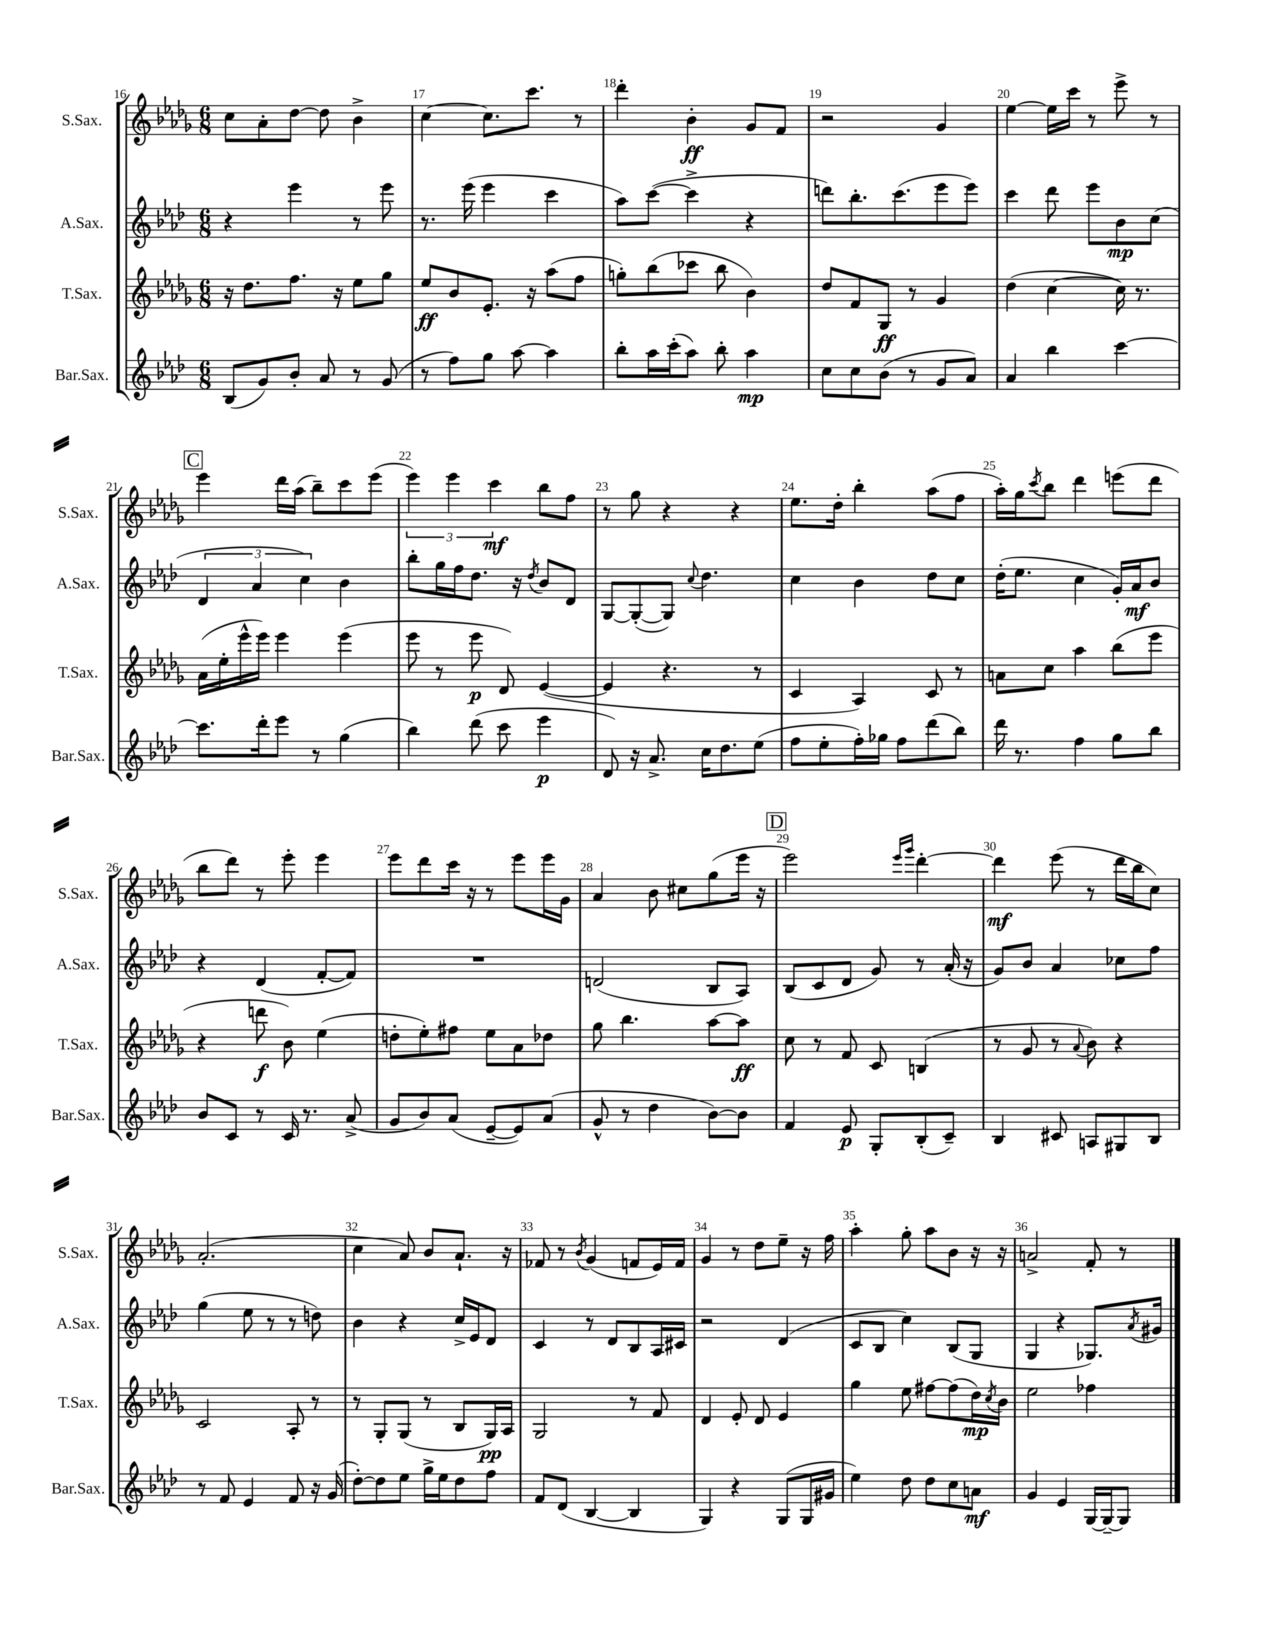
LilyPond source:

<<
\new StaffGroup <<
\new Staff = "s0" \with { instrumentName = "S.Sax." shortInstrumentName = "S.Sax." } {
    \clef treble \key des \major \numericTimeSignature \time 6/8
    c''8 aes'8-. des''8~ des''8 bes'4-> |
    c''4~ c''8. c'''8. r8 |
    des'''4-. bes'4-.\ff ges'8 f'8 |
    r2 ges'4 |
    ees''4~ ees''16 c'''16 r8 ees'''8-> r8 |
    \mark \markup { \box "C" } ees'''4 des'''16 aes''16( bes''8--) c'''8 ees'''8( |
    \tuplet 3/2 { ees'''4) ees'''4 c'''4\mf } bes''8 f''8 |
    r8 ges''8 r4 r4 |
    ees''8. des''16-. bes''4-. aes''8( f''8 |
    aes''16-.) ges''16 \acciaccatura { c'''8 } bes''8 des'''4 e'''8( des'''8 |
    bes''8 des'''8) r8 ees'''8-. ees'''4 |
    ees'''8 des'''8 c'''16 r16 r8 ees'''8 ees'''16 ges'16 |
    aes'4 bes'8 cis''8 ges''8( ees'''16 r16 |
    \mark \markup { \box "D" } ees'''2) \grace { ees'''16 ges'''16 } des'''4~-. |
    des'''4\mf ees'''8( r8 des'''16 bes''16 c''8) |
    aes'2.-.( |
    c''4 aes'8) bes'8 aes'8.-! r16 |
    fes'8 r8 \acciaccatura { bes'8 } ges'4( f'8 ees'16) f'16 |
    ges'4 r8 des''8 ees''8-- r16 f''16 |
    aes''4-. ges''8-. aes''8 bes'8 r16 r16 |
    a'2-> f'8-. r8 \bar "|." |
}
\new Staff = "s1" \with { instrumentName = "A.Sax." shortInstrumentName = "A.Sax." } {
    \clef treble \key aes \major \numericTimeSignature \time 6/8
    r4 ees'''4 r8 ees'''8 |
    r8. ees'''16( ees'''4 c'''4 |
    aes''8) c'''8~( c'''4-> r4 |
    d'''8) bes''8.-. c'''8.( ees'''8 ees'''8) |
    c'''4 des'''8 ees'''8 bes'8\mp c''8( |
    \mark \markup { \box "C" } \tuplet 3/2 { des'4 aes'4 c''4) } bes'4 |
    bes''8-. g''16 f''16 des''8. r16 \acciaccatura { des''8 } bes'8 des'8 |
    g8~ g8~-.( g8) \appoggiatura { c''8 } des''4. |
    c''4 bes'4 des''8 c''8 |
    des''16-.( ees''8. c''4 g'16-.) aes'16\mf bes'8 |
    r4 des'4( f'8~-. f'8) |
    R2. |
    d'2( bes8 aes8) |
    \mark \markup { \box "D" } bes8( c'8 des'8 g'8) r8 aes'16-.( r16 |
    g'8) bes'8 aes'4 ces''8 f''8 |
    g''4( ees''8 r8 r8 d''8) |
    bes'4 r4 c''16-> ees'16 des'8 |
    c'4 r8 des'8 bes8 aes16 cis'16 |
    r2 des'4( |
    c'8 bes8 c''4) bes8( g8 |
    g4 r4 ges8.) \acciaccatura { aes'8 } gis'16 \bar "|." |
}
\new Staff = "s2" \with { instrumentName = "T.Sax." shortInstrumentName = "T.Sax." } {
    \clef treble \key des \major \numericTimeSignature \time 6/8
    r16 des''8. f''8. r16 ees''8 ges''8 |
    ees''8\ff bes'8 ees'8.-. r16 aes''8( f''8 |
    g''8-.) bes''8( ces'''8 bes''8 bes'4) |
    des''8 f'8 ges8\ff r8 ges'4 |
    des''4( c''4~ c''16) r8. |
    \mark \markup { \box "C" } aes'16( ees''16-. ees'''16-^ ees'''16) ees'''4 ees'''4( |
    ees'''8 r8 ees'''8\p des'8) ees'4~( |
    ees'4 r4. r8 |
    c'4 aes4) c'8 r8 |
    a'8 c''8 aes''4 bes''8( ees'''8 |
    r4 d'''8\f bes'8) ees''4( |
    d''8-. ees''8-.) fis''8 ees''8 aes'8 des''8 |
    ges''8 bes''4. aes''8~ aes''8\ff |
    \mark \markup { \box "D" } c''8 r8 f'8 c'8 b4( |
    r8 ges'8 r8 \appoggiatura { aes'8 } bes'8) r4 |
    c'2 aes8-. r8 |
    r8 ges8-. ges8( r8 bes8 ges16\pp) aes16 |
    ges2 r8 f'8 |
    des'4 ees'8-. des'8 ees'4 |
    ges''4 ees''8 fis''8~ fis''8( des''16\mp) \acciaccatura { c''8 } bes'16 |
    ees''2 fes''4 \bar "|." |
}
\new Staff = "s3" \with { instrumentName = "Bar.Sax." shortInstrumentName = "Bar.Sax." } {
    \clef treble \key aes \major \numericTimeSignature \time 6/8
    bes8( g'8) bes'8-. aes'8 r8 g'8( |
    r8 f''8) g''8 aes''8~ aes''4 |
    bes''8-. aes''16 c'''16-.( aes''8) bes''8-. aes''4\mp |
    c''8 c''8 bes'8( r8 g'8 aes'8) |
    aes'4 bes''4 c'''4~ |
    \mark \markup { \box "C" } c'''8. des'''16-. ees'''8 r8 g''4( |
    bes''4) des'''8( c'''8 ees'''4\p |
    des'8) r16 aes'8.-> c''16 des''8. ees''8( |
    f''8 ees''8-. f''16-.) ges''16 f''8 des'''8( bes''8) |
    des'''16 r8. f''4 g''8 bes''8 |
    bes'8 c'8 r8 c'16 r8. aes'8->( |
    g'8 bes'8) aes'8( ees'8~-- ees'8) aes'8( |
    g'8-^ r8 des''4 bes'8~) bes'8 |
    \mark \markup { \box "D" } f'4 ees'8\p g8-. bes8-.( c'8--) |
    bes4 cis'8 a8 gis8 bes8 |
    r8 f'8 ees'4 f'8 r16 g'16( |
    des''8~-.) des''8 ees''8 g''16-> ees''16 des''8 f''8 |
    f'8 des'8( bes4~ bes4 |
    g4) r4 g8( g16 gis'16 |
    ees''4) des''8 des''8 c''8 a'8\mf |
    g'4 ees'4 g16~ g16~-- g8 \bar "|." |
}
>>
>>
\layout { \context { \Score currentBarNumber = #16 \override BarNumber.break-visibility = ##(#f #t #t) barNumberVisibility = #all-bar-numbers-visible } }
